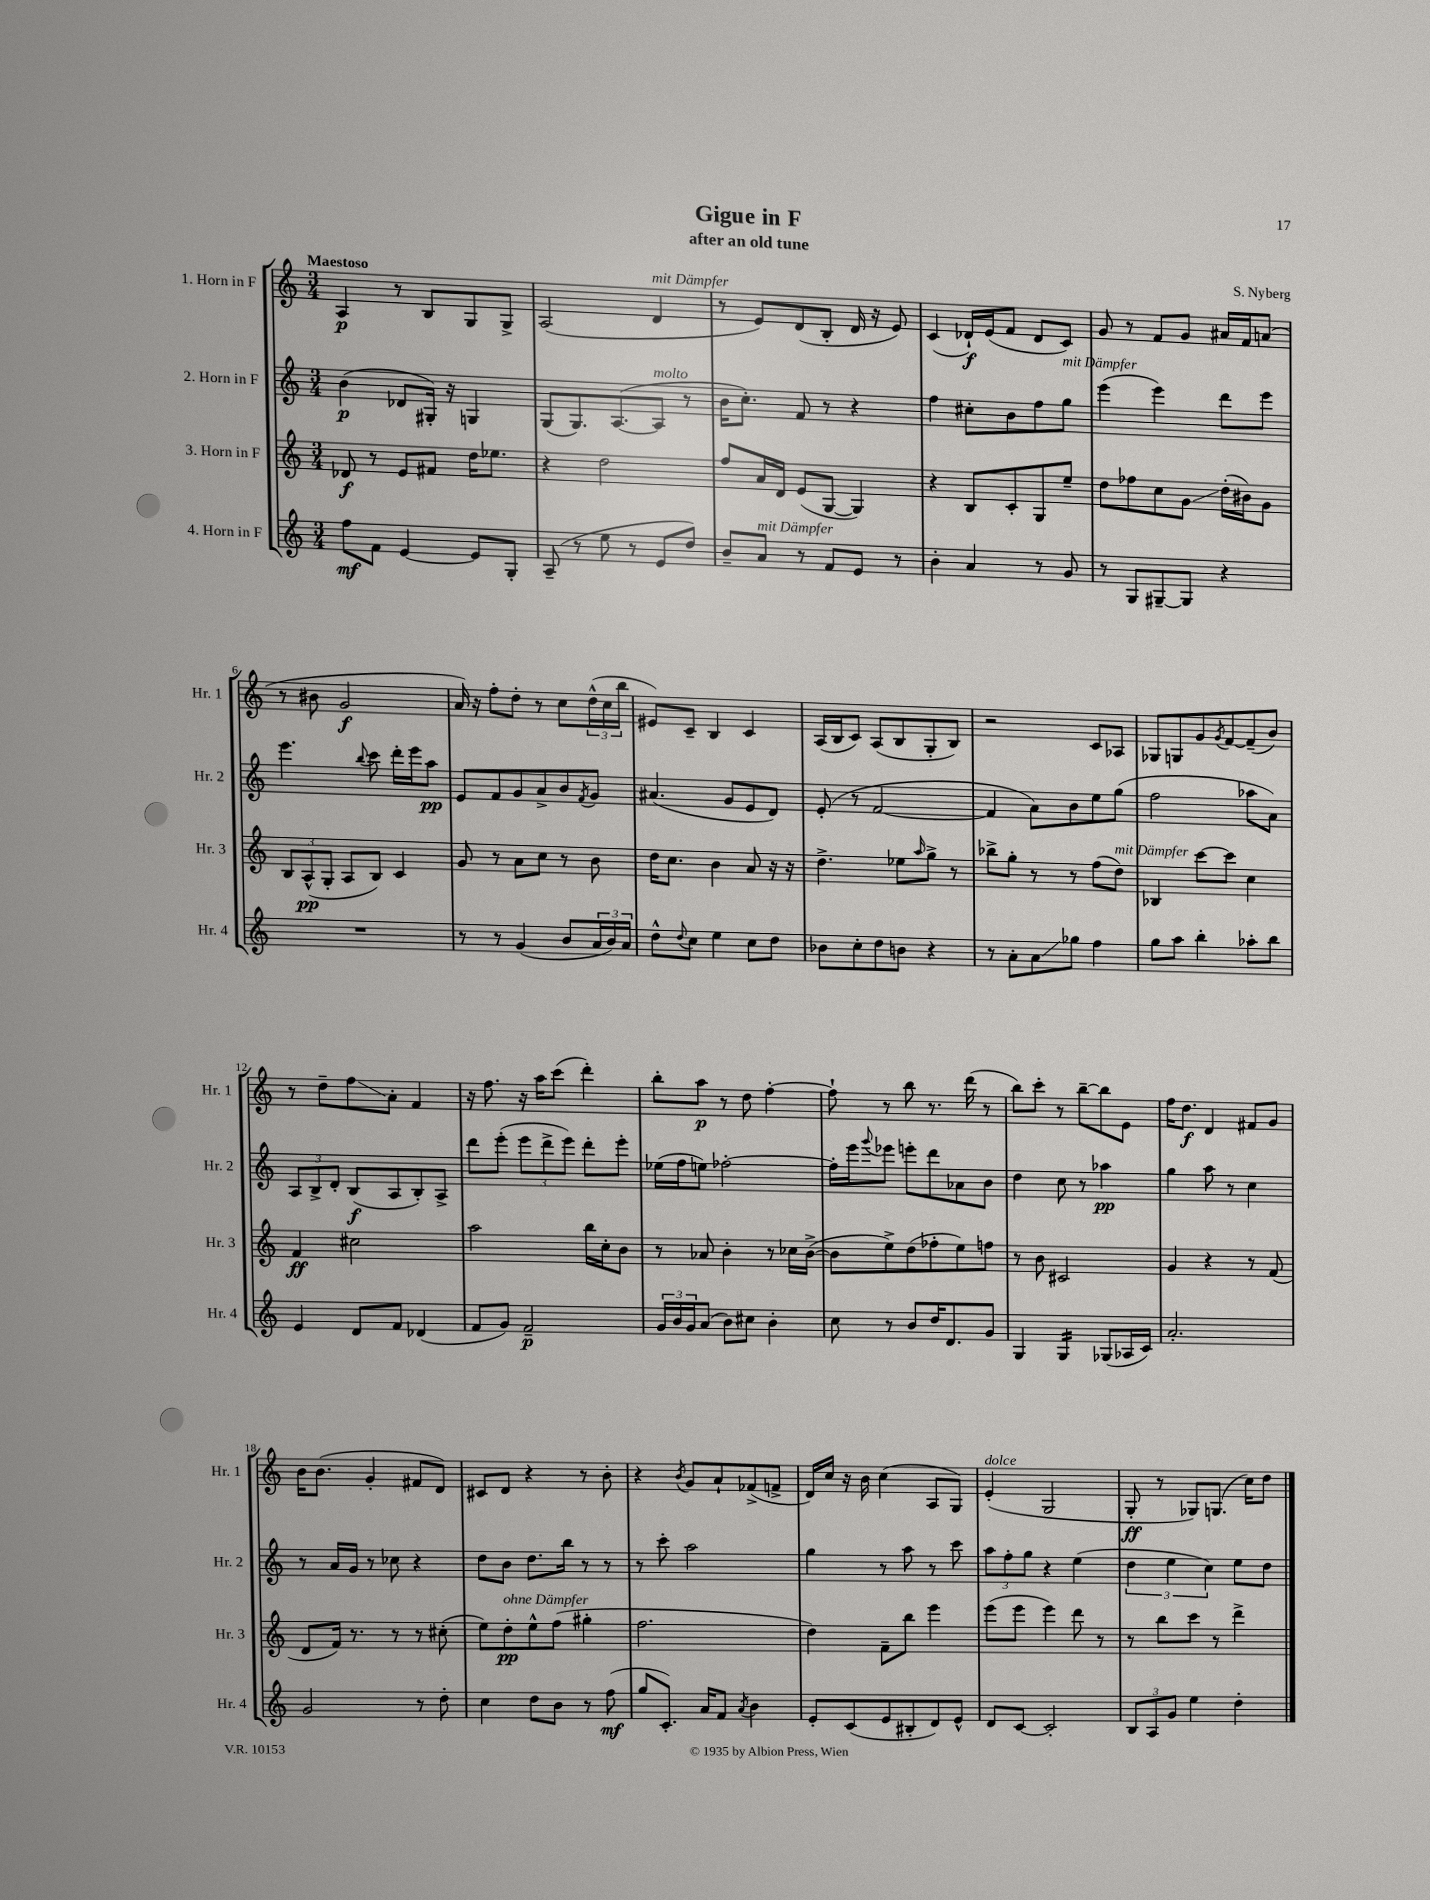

**kern	**kern	**kern	**kern
*staff4	*staff3	*staff2	*staff1
*clefG2	*clefG2	*clefG2	*clefG2
*k[]	*k[]	*k[]	*k[]
*M3/4	*M3/4	*M3/4	*M3/4
8ff	8d-	(4b	4A
8f	8r	.	.
[4e	8e	8d-	8r
.	8f#	16G#')	8B
.	.	16r	.
8e]	16dd	4G	8G
.	8.ee-	.	.
8G'	.	.	8G^
=	=	=	=
(8A~	4r	(8G	(2A
8r	.	8.G)	.
8ee	2dd	.	.
.	.	([8.A	.
8r	.	.	.
8e	.	8A]	4d
8dd)	.	8r	.
=	=	=	=
8b~	8ff	16b	8r
.	.	8.cc')	.
8a	16a	.	8e)
.	16d	.	.
8r	(8e	8f	(8d
8f	[8G	8r	8B'
8e	4G])	4r	16d
.	.	.	16r
8r	.	.	8e)
=	=	=	=
4b'	4r	4ff	(4c
4a	8B	8cc#'	16d-`)
.	.	.	(16e
.	8c'	8b	8f
8r	8G	8ff	8d-
8g	8ee~	8gg	8c)
=	=	=	=
8r	8dd	(4eee	8g
8G	8ff-	.	8r
[8G#~	8cc	4eee)	8f
8G#]	8g	.	8g
4r	(16dd'	8ddd	16a#
.	16b#)	.	16f
.	8g	8eee	(8a
=	=	=	=
2.r	12B	4.eee	8r
.	(12A^^	.	.
.	.	.	8b#
.	12G'	.	.
.	8A	.	2g
.	.	8qqbb	.
.	8B)	8ccc	.
.	4c	16ddd'	.
.	.	16eee	.
.	.	8aa	.
=	=	=	=
8r	8g	8e	16a)
.	.	.	16r
8r	8r	8f	8ff'
(4g	8a	8g	8dd'
.	8cc	8a^	8r
8b	8r	8b	8cc
.	.	8qf	.
24a	8b	8g	(24dd^^
24b)	.	.	24cc
24a	.	.	24bb
=	=	=	=
8dd^^	16dd	(4.a#	8e#)
.	8.cc	.	.
8qqdd	.	.	.
8cc	.	.	8c~
4ee	4b	.	4B
.	.	8g	.
8cc	8a	8e	4c
8dd	16r	8d)	.
.	16r	.	.
=	=	=	=
8b-	4.dd^	(8e'	(16A
.	.	.	16B
8cc'	.	8r	8c)
8dd	.	[2f	(8A
8b	8ee-	.	8B
.	16qqaa	.	.
4r	8gg^	.	8G'
.	8r	.	8B)
=	=	=	=
8r	8bb-^	4f]	2r
8a'	8gg'	.	.
8a	8r	8a)	.
8gg-	8r	8b	.
4ff	(8ff	8ee	8c
.	8dd)	(8gg	8A-
=	=	=	=
8gg	4B-	2ff	8G-
8aa	.	.	8G
4bb'	[8ccc	.	8g
.	.	.	8qg
.	8ccc]	.	[8f
8aa-'	4cc	8aa-	(8f~]
8bb	.	8a)	8b)
=	=	=	=
4e	4f	12A	8r
.	.	12B^	.
.	.	.	8dd~
.	.	12d'	.
8d	2cc#	(8B	8ff
8f	.	8A	8a'
(4d-	.	8B')	4f
.	.	8A^	.
=	=	=	=
8f	2aa	8ddd	16r
.	.	.	8.ff
8g)	.	(8eee'	.
2f~	.	12eee	16r
.	.	.	16aa
.	.	12ddd^	.
.	.	.	(8ccc
.	.	12eee)	.
.	16bb	8ddd'	4ddd')
.	16cc'	.	.
.	8b	8eee'	.
=	=	=	=
24g	8r	(16ee-	8bb'
24b	.	.	.
.	.	16ff	.
24g	.	.	.
(8a	8a-	8ee)	8aa
8b)	4b'	[2ff-'	8r
8cc#	.	.	8dd
4b'	8r	.	[4ff'
.	16cc-	.	.
.	([16b^	.	.
=	=	=	=
8cc	8b]	16ff-']	8ff`]
.	.	16eee	.
.	.	8qqggg	.
8r	8ee^)	8eee-	8r
8b	(8dd	8eee'	8bb
16dd	8ff-'	8ddd	8.r
8.d	.	.	.
.	8ee)	8a-	.
.	.	.	(16ddd
8g	8ff	8b	8r
=	=	=	=
4G	8r	4dd	8bb)
.	8b	.	8ccc'
4G	2c#	8cc	8r
.	.	8r	[8bb~
(8G-	.	4aa-	8bb]
16A-	.	.	8e
16c)	.	.	.
=	=	=	=
2.a'	4g	4gg	16ff
.	.	.	8.dd
.	4r	8aa	4d
.	.	8r	.
.	8r	4cc	8f#
.	(8f	.	8g
=	=	=	=
2g	8d	8r	16b
.	.	.	(8.b
.	16f)	16a	.
.	8.r	16g	.
.	.	8r	4g'
.	8r	8cc-	.
8r	8r	4r	8f#
8dd'	(8cc#'	.	8d)
=	=	=	=
4cc	8ee)	8dd	8c#
.	8dd'	8b	8d
8dd	8ee^^	8.dd	4r
8b	(8ff	.	.
.	.	16bb	.
8r	4gg#'	8r	8r
(8ff	.	8r	8b'
=	=	=	=
8gg	2.ff	8r	4r
8.c')	.	8ccc'	.
.	.	.	8qb
.	.	2aa	8g
16a	.	.	.
8f	.	.	8a`
8qa	.	.	.
4b	.	.	(8f-^
.	.	.	8f^
=	=	=	=
8e'	4dd)	4gg	16d)
.	.	.	16cc
(8c	.	.	16r
.	.	.	16b
8e	8f~	8r	(4cc
8B#'	8bb	8aa	.
8d)	4eee	8r	8A
8e^^	.	8ccc	8G)
=	=	=	=
8d	(8eee	12aa	(4e'
.	.	12ff'	.
[8c	8eee	.	.
.	.	12gg	.
2c']	4eee)	4r	2G
.	8ddd	(4ee	.
.	8r	.	.
=	=	=	=
12B	8r	6dd	8G'
12A	.	.	.
.	8bb	.	8r
12g	.	6ee	.
4ee	8ccc	.	8G-)
.	.	6cc)	.
.	8r	.	(8.G
4dd'	4ddd^	8ee	.
.	.	.	16cc)
.	.	8dd	8dd
==	==	==	==
*-	*-	*-	*-
